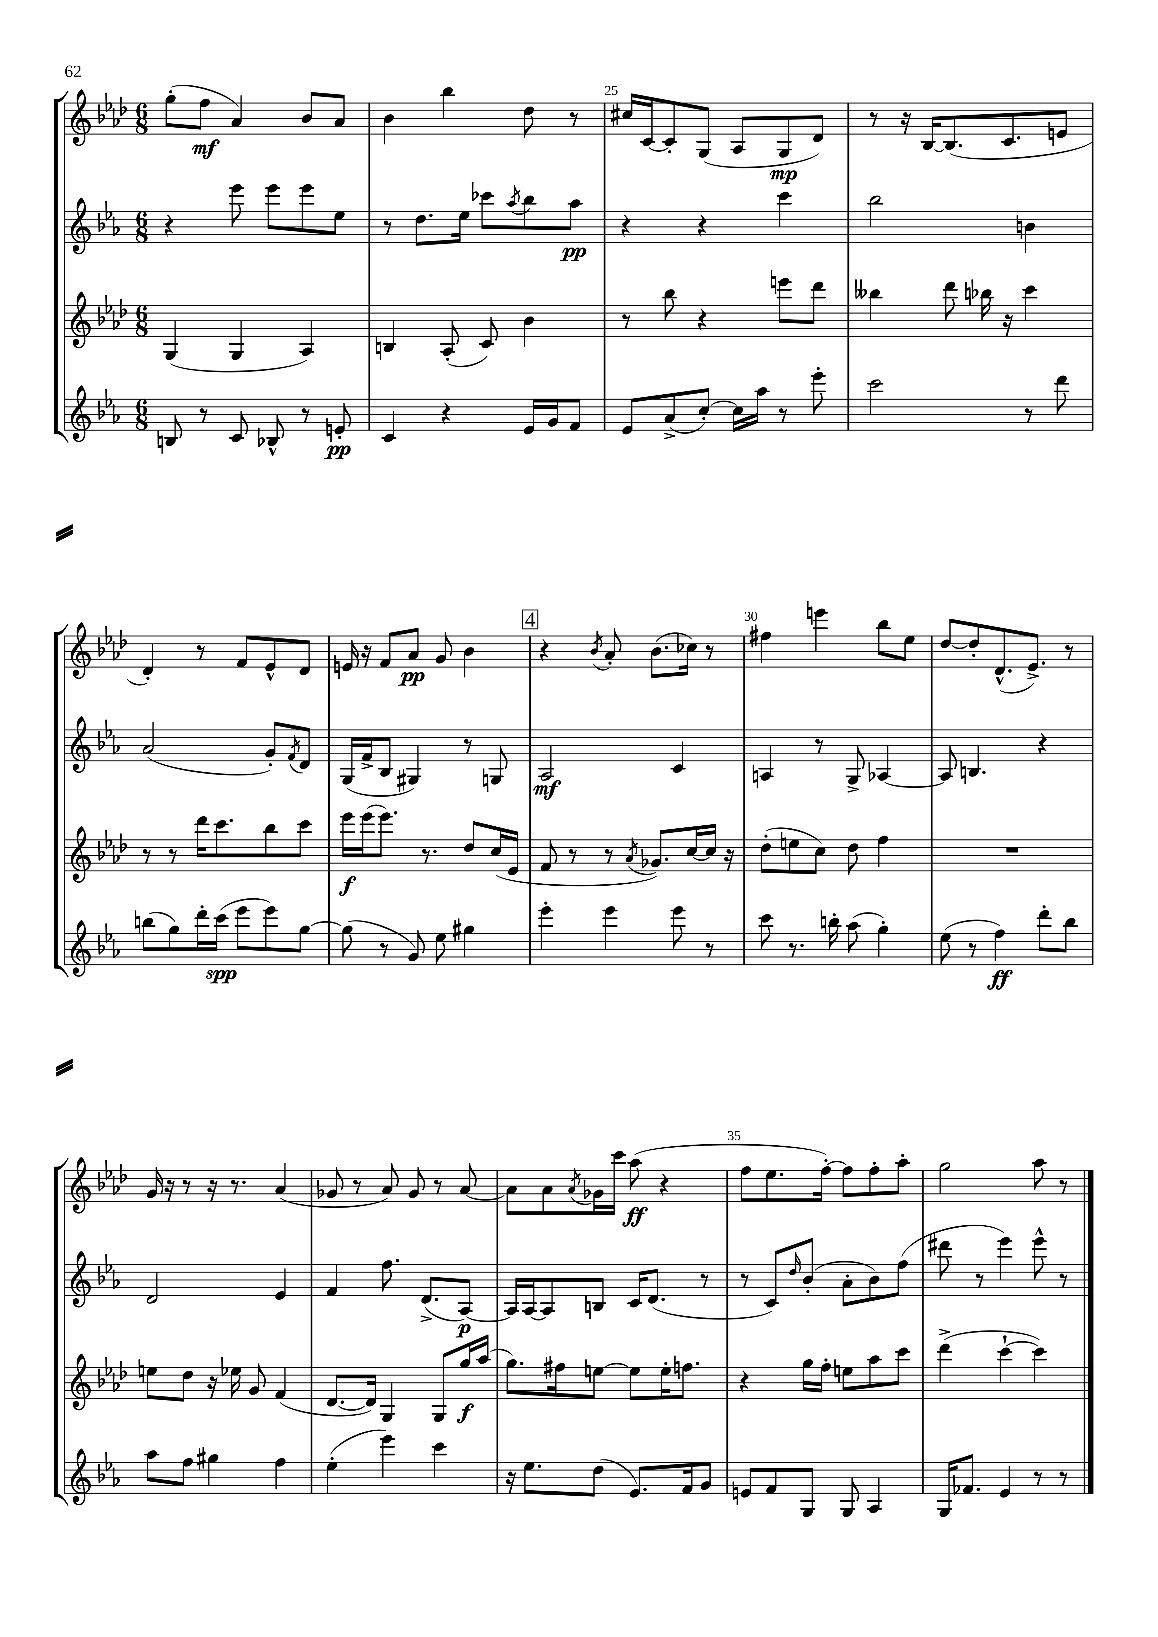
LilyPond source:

<<
\new StaffGroup <<
\new Staff = "s0" {
    \clef treble \key aes \major \numericTimeSignature \time 6/8
    g''8-.( f''8\mf aes'4) bes'8 aes'8 |
    bes'4 bes''4 des''8 r8 |
    cis''16 c'16~ c'8-. g8( aes8 g8\mp des'8) |
    r8 r16 bes16~ bes8.( c'8. e'8 |
    des'4-.) r8 f'8 ees'8-^ des'8 |
    e'16 r16 f'8 aes'8\pp g'8 bes'4 |
    \mark \markup { \box "4" } r4 \acciaccatura { bes'8 } aes'8-. bes'8.( ces''16) r8 |
    fis''4 e'''4 bes''8 ees''8 |
    des''8~ des''8-. des'8.-^( ees'8.->) r8 |
    g'16 r16 r8 r16 r8. aes'4( |
    ges'8 r8 aes'8) ges'8 r8 aes'8~ |
    aes'8 aes'8 \acciaccatura { aes'8 } ges'16 c'''16 aes''8\ff( r4 |
    f''8 ees''8. f''16~-.) f''8 f''8-. aes''8-. |
    g''2 aes''8 r8 \bar "|." |
}
\new Staff = "s1" {
    \clef treble \key ees \major \numericTimeSignature \time 6/8
    r4 ees'''8 ees'''8 ees'''8 ees''8 |
    r8 d''8. ees''16 ces'''8 \acciaccatura { aes''8 } bes''8 aes''8\pp |
    r4 r4 c'''4 |
    bes''2 b'4 |
    aes'2( g'8-.) \acciaccatura { f'8 } d'8 |
    g16( f'16-> bes8 gis4) r8 g8 |
    \mark \markup { \box "4" } aes2\mf c'4 |
    a4 r8 g8-> aes4~ |
    aes8 b4. r4 |
    d'2 ees'4 |
    f'4 f''8. d'8.->( aes8~\p) |
    aes16 aes16~ aes8 b8 c'16 d'8.( r8 |
    r8 c'8) \grace { d''16 } bes'8-.( aes'8-. bes'8) f''8( |
    dis'''8 r8 ees'''4) ees'''8-^ r8 \bar "|." |
}
\new Staff = "s2" {
    \clef treble \key aes \major \numericTimeSignature \time 6/8
    g4( g4 aes4) |
    b4 aes8-.( c'8) bes'4 |
    r8 bes''8 r4 e'''8 des'''8 |
    beses''4 des'''8 bes''16 r16 c'''4 |
    r8 r8 des'''16 c'''8. bes''8 c'''8 |
    ees'''16\f ees'''16( ees'''8.) r8. des''8 c''16( ees'16 |
    \mark \markup { \box "4" } f'8 r8 r8 \acciaccatura { aes'8 } ges'8.) c''16~ c''16 r16 |
    des''8-.( e''8 c''8) des''8 f''4 |
    R2. |
    e''8 des''8 r16 ees''16 g'8 f'4( |
    des'8.~ des'16) g4 g8 g''16\f aes''16( |
    g''8.) fis''16 e''8~ e''8 e''16-. f''8. |
    r4 g''16 f''16-. e''8 aes''8 c'''8 |
    des'''4->( c'''4~-! c'''4) \bar "|." |
}
\new Staff = "s3" {
    \clef treble \key ees \major \numericTimeSignature \time 6/8
    b8 r8 c'8 bes8-^ r8 e'8-.\pp |
    c'4 r4 ees'16 g'16 f'8 |
    ees'8 aes'8->( c''8~-.) c''16 aes''16 r8 ees'''8-. |
    c'''2 r8 d'''8 |
    b''8( g''8) d'''16-. c'''16\spp( ees'''8 ees'''8) g''8~ |
    g''8( r8 g'8) ees''8 gis''4 |
    \mark \markup { \box "4" } ees'''4-. ees'''4 ees'''8 r8 |
    c'''8 r8. b''16-. aes''8( g''4-.) |
    ees''8( r8 f''4\ff) d'''8-. bes''8 |
    aes''8 f''8 gis''4 f''4 |
    ees''4-.( ees'''4) c'''4 |
    r16 ees''8. d''8( ees'8.) f'16 g'8 |
    e'8 f'8 g8 g8 aes4 |
    g16 fes'8. ees'4 r8 r8 \bar "|." |
}
>>
>>
\layout { \context { \Score currentBarNumber = #23 \override BarNumber.break-visibility = ##(#f #t #t) barNumberVisibility = #(every-nth-bar-number-visible 5) } }
